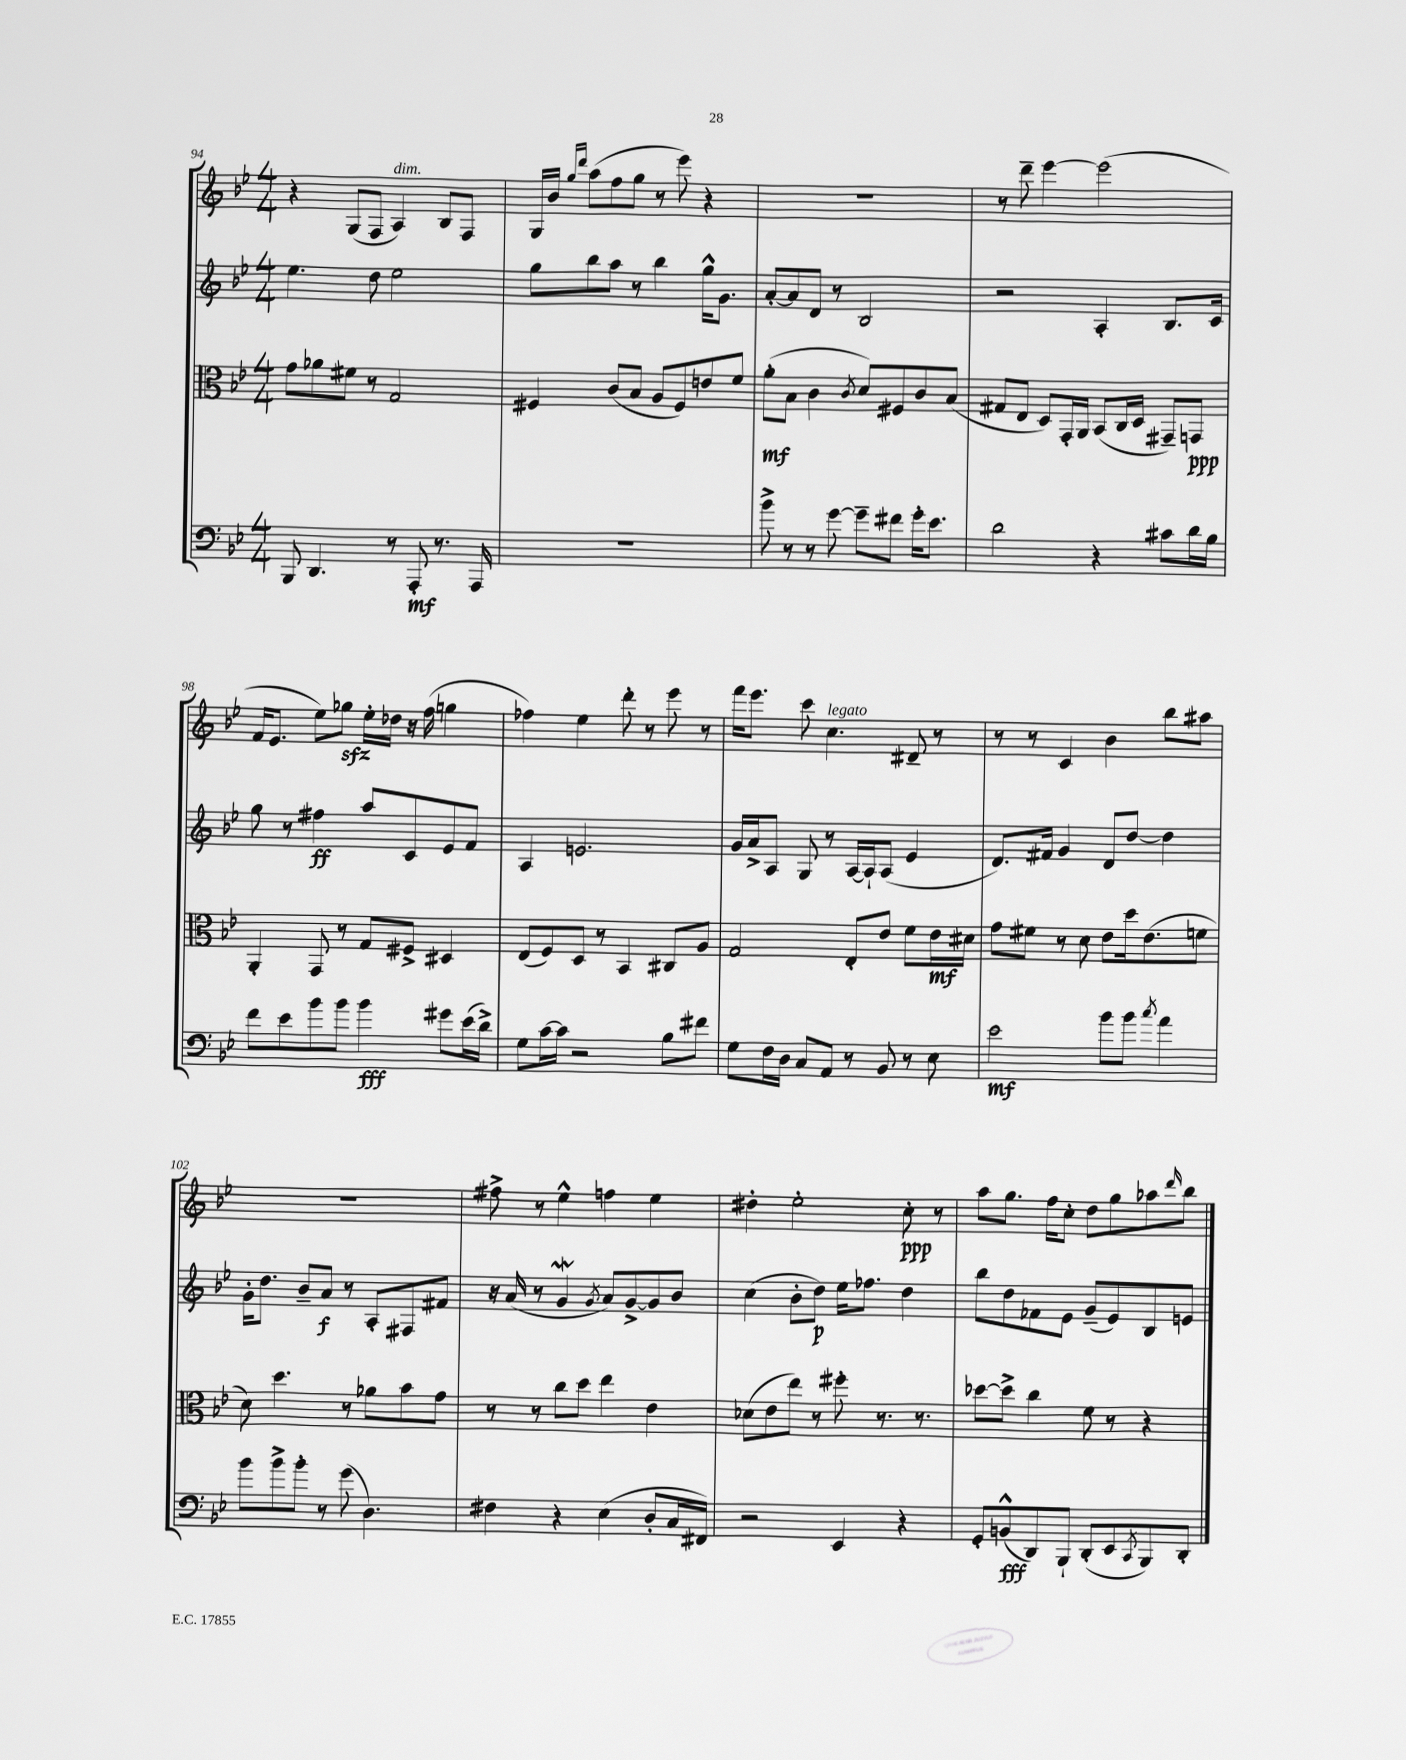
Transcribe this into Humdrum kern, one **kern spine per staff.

**kern	**dynam	**kern	**dynam	**kern	**dynam	**kern	**dynam
*part4	*part4	*part3	*part3	*part2	*part2	*part1	*part1
*staff4	*staff4	*staff3	*staff3	*staff2	*staff2	*staff1	*staff1
*clefF4	*	*clefC3	*	*clefG2	*	*clefG2	*
*k[b-e-]	*	*k[b-e-]	*	*k[b-e-]	*	*k[b-e-]	*
*M4/4	*	*M4/4	*	*M4/4	*	*M4/4	*
=94	=94	=94	=94	=94	=94	=94	=94
8BBB-/	.	8g\L	.	4.ee-\	.	4r	.
4.DD/	.	8a-X\	.	.	.	.	.
.	.	8f#X\J	.	.	.	(8G/L	.
.	.	8r	.	8dd\	.	8F/J	.
!	!	!	!	!	!	!LO:TX:a:i:t=dim.	!
8r	.	2G/	.	2ee-\	.	4A/)	.
8AAA'/	mf	.	.	.	.	.	.
8.r	.	.	.	.	.	8B-/L	.
.	.	.	.	.	.	8F/J	.
16AAA/	.	.	.	.	.	.	.
=95	=95	=95	=95	=95	=95	=95	=95
1r	.	4F#X/	.	8gg\L	.	16G/LL	.
.	.	.	.	.	.	16b-/JJ	.
.	.	.	.	.	.	16qqgg/LL	.
.	.	.	.	.	.	16qqddd/JJ	.
.	.	.	.	8bb-\	.	(8aa\L	.
.	.	(8c/L	.	8aa\J	.	8ff\	.
.	.	8B-/J	.	8r	.	8gg\J	.
.	.	8A/L	.	4bb-\	.	8r	.
.	.	8F#/)	.	.	.	8eee-\)	.
.	.	8en/	.	16gg^^\KL	.	4r	.
.	.	.	.	8.g\J	.	.	.
.	.	8f/J	.	.	.	.	.
=96	=96	=96	=96	=96	=96	=96	=96
8b-^\	.	(8a'\L	mf	[8a'/L	.	1r	.
8r	.	8B-\J	.	8a/]	.	.	.
8r	.	4c\	.	8d/J	.	.	.
[8g\	.	.	.	8r	.	.	.
.	.	8qc/	.	.	.	.	.
8g~\L]	.	8d/L)	.	2B-/	.	.	.
8f#X\J	.	8F#X/	.	.	.	.	.
16g'\KL	.	8c/	.	.	.	.	.
8.e-\J	.	.	.	.	.	.	.
.	.	(8B-/J	.	.	.	.	.
=97	=97	=97	=97	=97	=97	=97	=97
2d\	.	8G#X/L	.	2r	.	8r	.
.	.	8E-/J	.	.	.	8ddd~\	.
.	.	8D/L)	.	.	.	[4eee-\	.
.	.	16GG'/L	.	.	.	.	.
.	.	16AA/JJ	.	.	.	.	.
4r	.	(8BB-/L	.	4A'/	.	(2eee-\]	.
.	.	16C/L	.	.	.	.	.
.	.	16D/JJ	.	.	.	.	.
8c#X\L	.	8GG#X~/L)	.	8.B-/L	.	.	.
16d\L	.	8GGn/J	ppp	.	.	.	.
16B-\JJ	.	.	.	16c/Jk	.	.	.
!!LO:LB:g=z
=98	=98	=98	=98	=98	=98	=98	=98
8f\L	.	4AA'/	.	8gg\	.	16f/KL	.
.	.	.	.	.	.	8.e-/J	.
8e-\	.	.	.	8r	.	.	.
8b-\	.	8GG/	.	4ff#X\	ff	8ee-\L)	.
8b-\J	.	8r	.	.	.	8gg-Xzz\J	.
4b-\	fff	8G/L	.	8aa/L	.	16ee-'\LL	.
.	.	.	.	.	.	16dd-X\JJ	.
.	.	8F#X^/J	.	8c/	.	16r	.
.	.	.	.	.	.	(16ff\	.
8g#X\L	.	4D#X/	.	8e-/	.	4ggn\	.
(16e-\L	.	.	.	8f/J	.	.	.
16d^\JJ)	.	.	.	.	.	.	.
=99	=99	=99	=99	=99	=99	=99	=99
8G\L	.	(8E-/L	.	4A/	.	4ff-X\)	.
[16c\L	.	8F/)	.	.	.	.	.
16c\JJ]	.	.	.	.	.	.	.
2r	.	8D/J	.	2.en/	.	4ee-\	.
.	.	8r	.	.	.	.	.
.	.	4BB-/	.	.	.	8ddd'\	.
.	.	.	.	.	.	8r	.
8B-\L	.	8C#X/L	.	.	.	8eee-\	.
8f#X\J	.	8A/J	.	.	.	8r	.
=100	=100	=100	=100	=100	=100	=100	=100
8G\L	.	2G/	.	16g/LL	.	16fff\KL	.
.	.	.	.	16a^/J	.	8.eee-\J	.
16F\L	.	.	.	8A/J	.	.	.
16D\JJ	.	.	.	.	.	.	.
8C/L	.	.	.	8G/	.	8ccc\	.
!	!	!	!	!	!	!LO:TX:a:i:t=legato	!
8AA/J	.	.	.	8r	.	4.cc\	.
8r	.	8E-'/L	.	[16A/LL	.	.	.
.	.	.	.	16A`/J]	.	.	.
8BB-/	.	8e-/J	.	(8A/J	.	.	.
8r	.	8f\L	.	4e-/	.	8d#X~/	.
8E-\	.	16e-\L	mf	.	.	8r	.
.	.	16d#X\JJ	.	.	.	.	.
=101	=101	=101	=101	=101	=101	=101	=101
2e-\	mf	8g\L	.	8.d/L)	.	8r	.
.	.	8f#X\J	.	.	.	8r	.
.	.	.	.	16f#X/Jk	.	.	.
.	.	8r	.	4g/	.	4c/	.
.	.	8d\	.	.	.	.	.
8b-\L	.	8e-\L	.	8d/L	.	4b-\	.
8b-\J	.	16dd\k	.	[8dd/J	.	.	.
.	.	(8.e-\	.	.	.	.	.
8qcc/	.	.	.	.	.	.	.
4a\	.	.	.	4dd\]	.	8bb-\L	.
.	.	8fn\J	.	.	.	8aa#X\J	.
!!LO:LB:g=z
=102	=102	=102	=102	=102	=102	=102	=102
8b-\L	.	8d\)	.	16g'\KL	.	1r	.
.	.	.	.	8.dd\J	.	.	.
8b-^\	.	4.dd\	.	.	.	.	.
8b-'\J	.	.	.	8b-~/L	.	.	.
8r	.	.	.	8a/J	f	.	.
(8g\	.	8r	.	8r	.	.	.
4.D\)	.	8a-X\L	.	8A'/L	.	.	.
.	.	8b-\	.	8F#X/	.	.	.
.	.	8g\J	.	8f#X/J	.	.	.
=103	=103	=103	=103	=103	=103	=103	=103
4F#X\	.	8r	.	16r	.	8ff#X^\	.
.	.	.	.	(16a/	.	.	.
.	.	8r	.	8r	.	8r	.
4r	.	8cc\L	.	4gW/	.	4ee-^^\	.
.	.	8dd\J	.	.	.	.	.
.	.	.	.	8qg/	.	.	.
(4E-\	.	4ee-\	.	8a/L)	.	4ffn\	.
.	.	.	.	[8g^/	.	.	.
8D'/L	.	4e-\	.	8g/]	.	4ee-\	.
16C/L	.	.	.	8b-/J	.	.	.
16FF#X/JJ)	.	.	.	.	.	.	.
=104	=104	=104	=104	=104	=104	=104	=104
2r	.	(8d-X\L	.	(4cc\	.	4dd#X'\	.
.	.	8e-\	.	.	.	.	.
.	.	8ee-\J)	.	8b-'\L	.	2ee-'\	.
.	.	8r	.	8dd\J)	p	.	.
4EE-/	.	8ff#X'\	.	16ee-\KL	.	.	.
.	.	.	.	8.ff-X\J	.	.	.
.	.	8.r	.	.	.	.	.
4r	.	.	.	4dd\	.	8cc'\	ppp
.	.	8.r	.	.	.	.	.
.	.	.	.	.	.	8r	.
=105	=105	=105	=105	=105	=105	=105	=105
8GG'/L	.	[8dd-X\L	.	8bb-\L	.	8aa\L	.
(8BBn^^/	fff	8dd-^\J]	.	8dd\	.	8.gg\J	.
8DD/)	.	4cc\	.	8f-X\	.	.	.
.	.	.	.	.	.	16ff\KL	.
8BBB-`/J	.	.	.	8e-\J	.	8cc'\J	.
(8DD'/L	.	8f\	.	(8g~/L	.	8dd\L	.
8EE-/	.	8r	.	8e-/)	.	8gg\	.
8qCC/	.	.	.	.	.	.	.
8BBB-/)	.	4r	.	8B-/	.	8aa-X\	.
.	.	.	.	.	.	16qqddd/	.
8DD'/J	.	.	.	8en/J	.	8bb-\J	.
==	==	==	==	==	==	==	==
*-	*-	*-	*-	*-	*-	*-	*-
